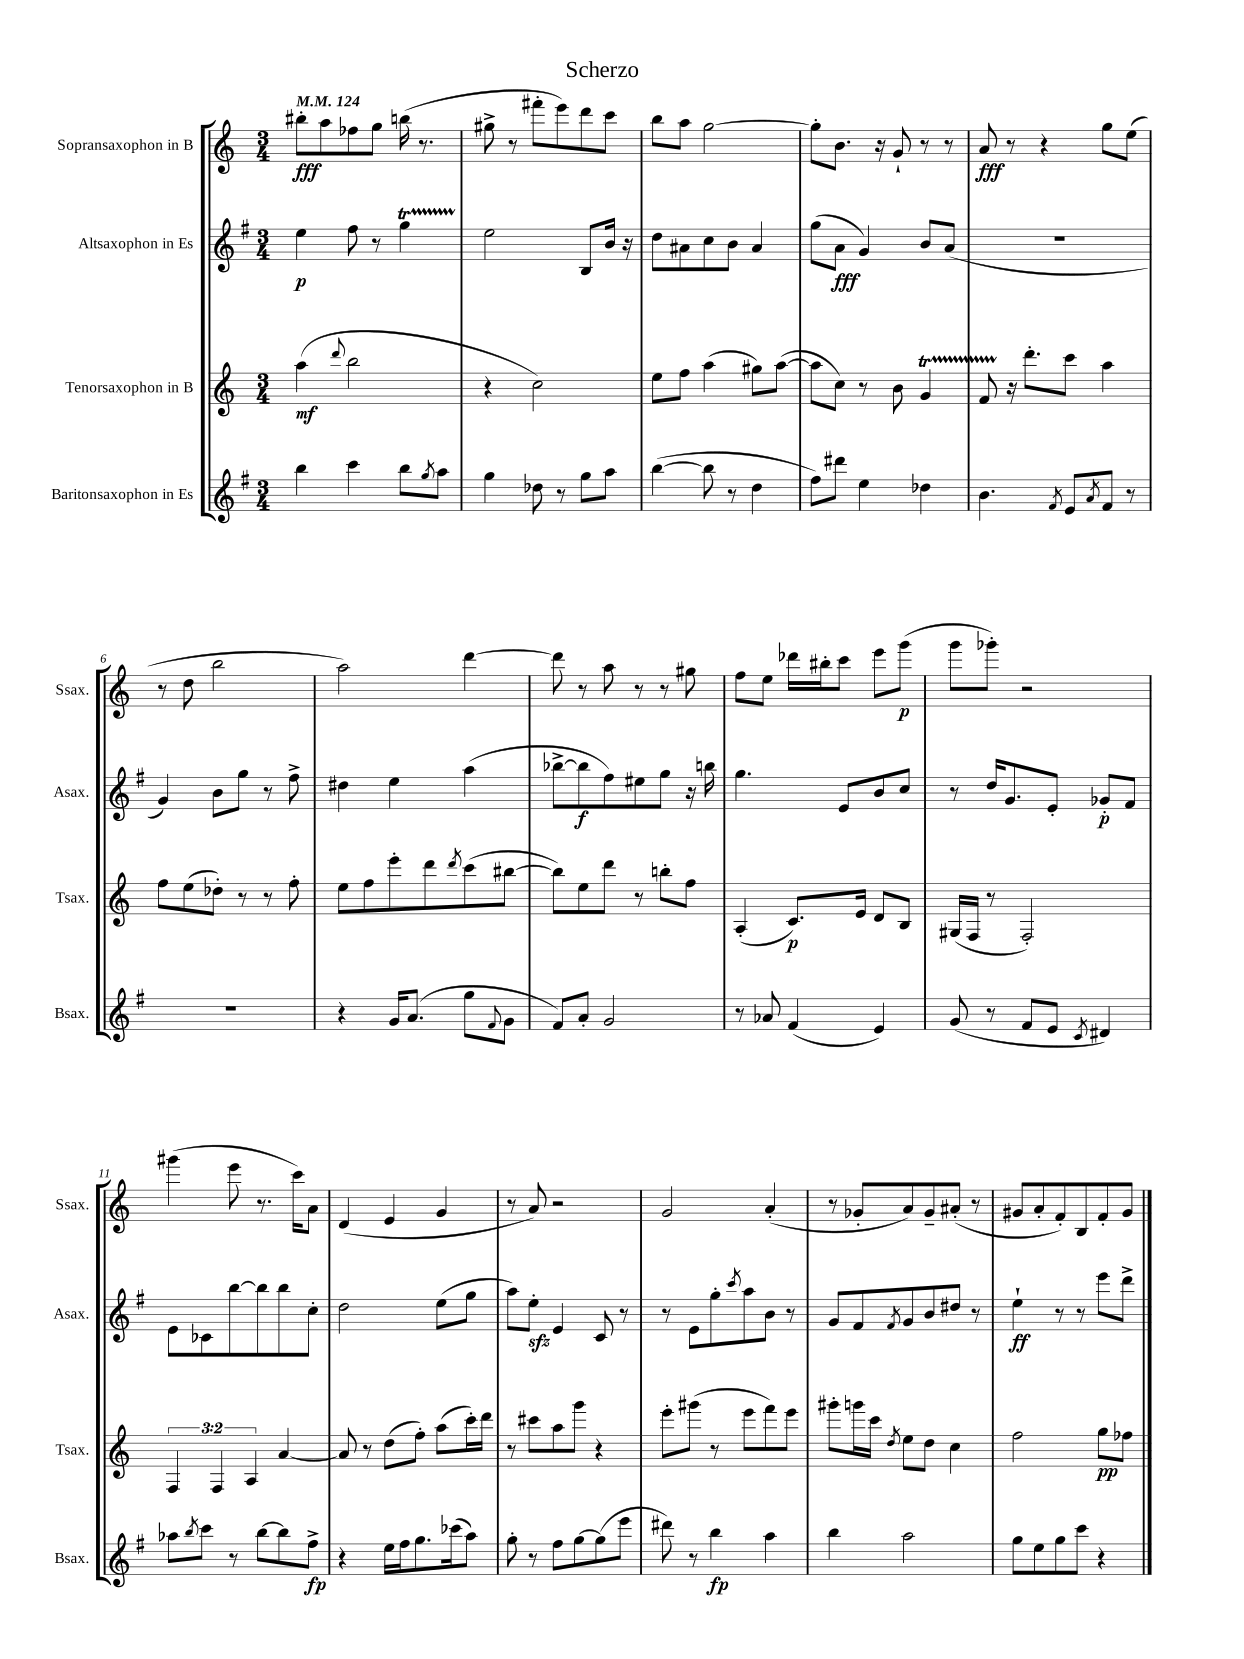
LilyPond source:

\header { title = "Scherzo" }
<<
\new StaffGroup <<
\new Staff = "s0" \with { instrumentName = "Sopransaxophon in B" shortInstrumentName = "Ssax." } {
    \clef treble \key c \major \numericTimeSignature \time 3/4 \tempo 4 = 124
    bis''8-.\fff a''8 fes''8 g''8 b''16( r8. |
    gis''8-> r8 fis'''8-. e'''8) d'''8 c'''8 |
    b''8 a''8 g''2~ |
    g''8-. b'8. r16 g'8-! r8 r8 |
    a'8\fff r8 r4 g''8 e''8( |
    r8 d''8 b''2 |
    a''2) d'''4~ |
    d'''8 r8 a''8 r8 r8 gis''8 |
    f''8 e''8 des'''16 bis''16-. c'''8 e'''8 g'''8\p( |
    g'''8 ges'''8-.) r2 |
    gis'''4( e'''8 r8. c'''16) a'8 |
    d'4( e'4 g'4 |
    r8 a'8) r2 |
    g'2 a'4-.( |
    r8 ges'8-. a'8) ges'8-- ais'8-.( r8 |
    gis'8 a'8-. f'8-.) b8 f'8-. gis'8 \bar "|." |
}
\new Staff = "s1" \with { instrumentName = "Altsaxophon in Es" shortInstrumentName = "Asax." } {
    \clef treble \key g \major \numericTimeSignature \time 3/4
    e''4\p fis''8 r8 g''4\startTrillSpan |
    e''2\stopTrillSpan b8 b'16 r16 |
    d''8 ais'8 c''8 b'8 ais'4 |
    g''8( a'8\fff g'4) b'8 a'8( |
    R2. |
    g'4) b'8 g''8 r8 fis''8-> |
    dis''4 e''4 a''4( |
    bes''8~-> bes''8\f fis''8) eis''8 g''8 r16 b''16 |
    g''4. e'8 b'8 c''8 |
    r8 d''16 g'8. e'8-. ges'8-.\p fis'8 |
    e'8 ces'8 b''8~ b''8 b''8 c''8-. |
    d''2 e''8( g''8 |
    a''8) e''8-.\sfz e'4 c'8 r8 |
    r8 e'8 g''8-. \acciaccatura { c'''8 } a''8 b'8 r8 |
    g'8 fis'8 \acciaccatura { fis'8 } g'8 b'8 dis''8 r8 |
    e''4-!\ff r8 r8 e'''8 d'''8-> \bar "|." |
}
\new Staff = "s2" \with { instrumentName = "Tenorsaxophon in B" shortInstrumentName = "Tsax." } {
    \clef treble \key c \major \numericTimeSignature \time 3/4 \override Staff.TupletNumber.text = #tuplet-number::calc-fraction-text
    a''4\mf( \appoggiatura { d'''8 } b''2 |
    r4 c''2) |
    e''8 f''8 a''4( gis''8) a''8~( |
    a''8 c''8) r8 b'8 g'4\startTrillSpan |
    f'8 r16\stopTrillSpan d'''8.-. c'''8 a''4 |
    f''8 e''8( des''8-.) r8 r8 f''8-. |
    e''8 f''8 e'''8-. d'''8 \acciaccatura { d'''8 } c'''8( bis''8~ |
    bis''8) e''8 d'''8 r8 b''8-. f''8 |
    a4-.( c'8.\p) e'16 d'8 b8 |
    gis16( f16 r8 f2-.) |
    \tuplet 3/2 { f4 f4 a4 } a'4~ |
    a'8 r8 d''8( f''8-.) a''8( c'''16-.) d'''16 |
    r8 cis'''8 a''8 g'''8 r4 |
    e'''8-. gis'''8( r8 e'''8 f'''8) e'''8 |
    gis'''8-. g'''16 c'''16 \acciaccatura { d''8 } e''8 d''8 c''4 |
    f''2 g''8\pp fes''8 \bar "|." |
}
\new Staff = "s3" \with { instrumentName = "Baritonsaxophon in Es" shortInstrumentName = "Bsax." } {
    \clef treble \key g \major \numericTimeSignature \time 3/4
    b''4 c'''4 b''8 \acciaccatura { g''8 } a''8 |
    g''4 des''8 r8 g''8 a''8 |
    b''4~( b''8 r8 d''4 |
    fis''8) dis'''8 e''4 des''4 |
    b'4. \acciaccatura { fis'8 } e'8 \acciaccatura { a'8 } fis'8 r8 |
    R2. |
    r4 g'16 a'8.( g''8 \appoggiatura { fis'8 } g'8 |
    fis'8) a'8-. g'2 |
    r8 aes'8 fis'4( e'4) |
    g'8( r8 fis'8 e'8 \acciaccatura { c'8 } dis'4) |
    aes''8 \acciaccatura { b''8 } c'''8 r8 b''8~ b''8 fis''8->\fp |
    r4 e''16 fis''16 g''8. ces'''16( a''8) |
    g''8-. r8 fis''8 g''8~ g''8( e'''8 |
    dis'''8) r8 b''4\fp a''4 |
    b''4 a''2 |
    g''8 e''8 g''8 c'''8 r4 \bar "|." |
}
>>
>>
